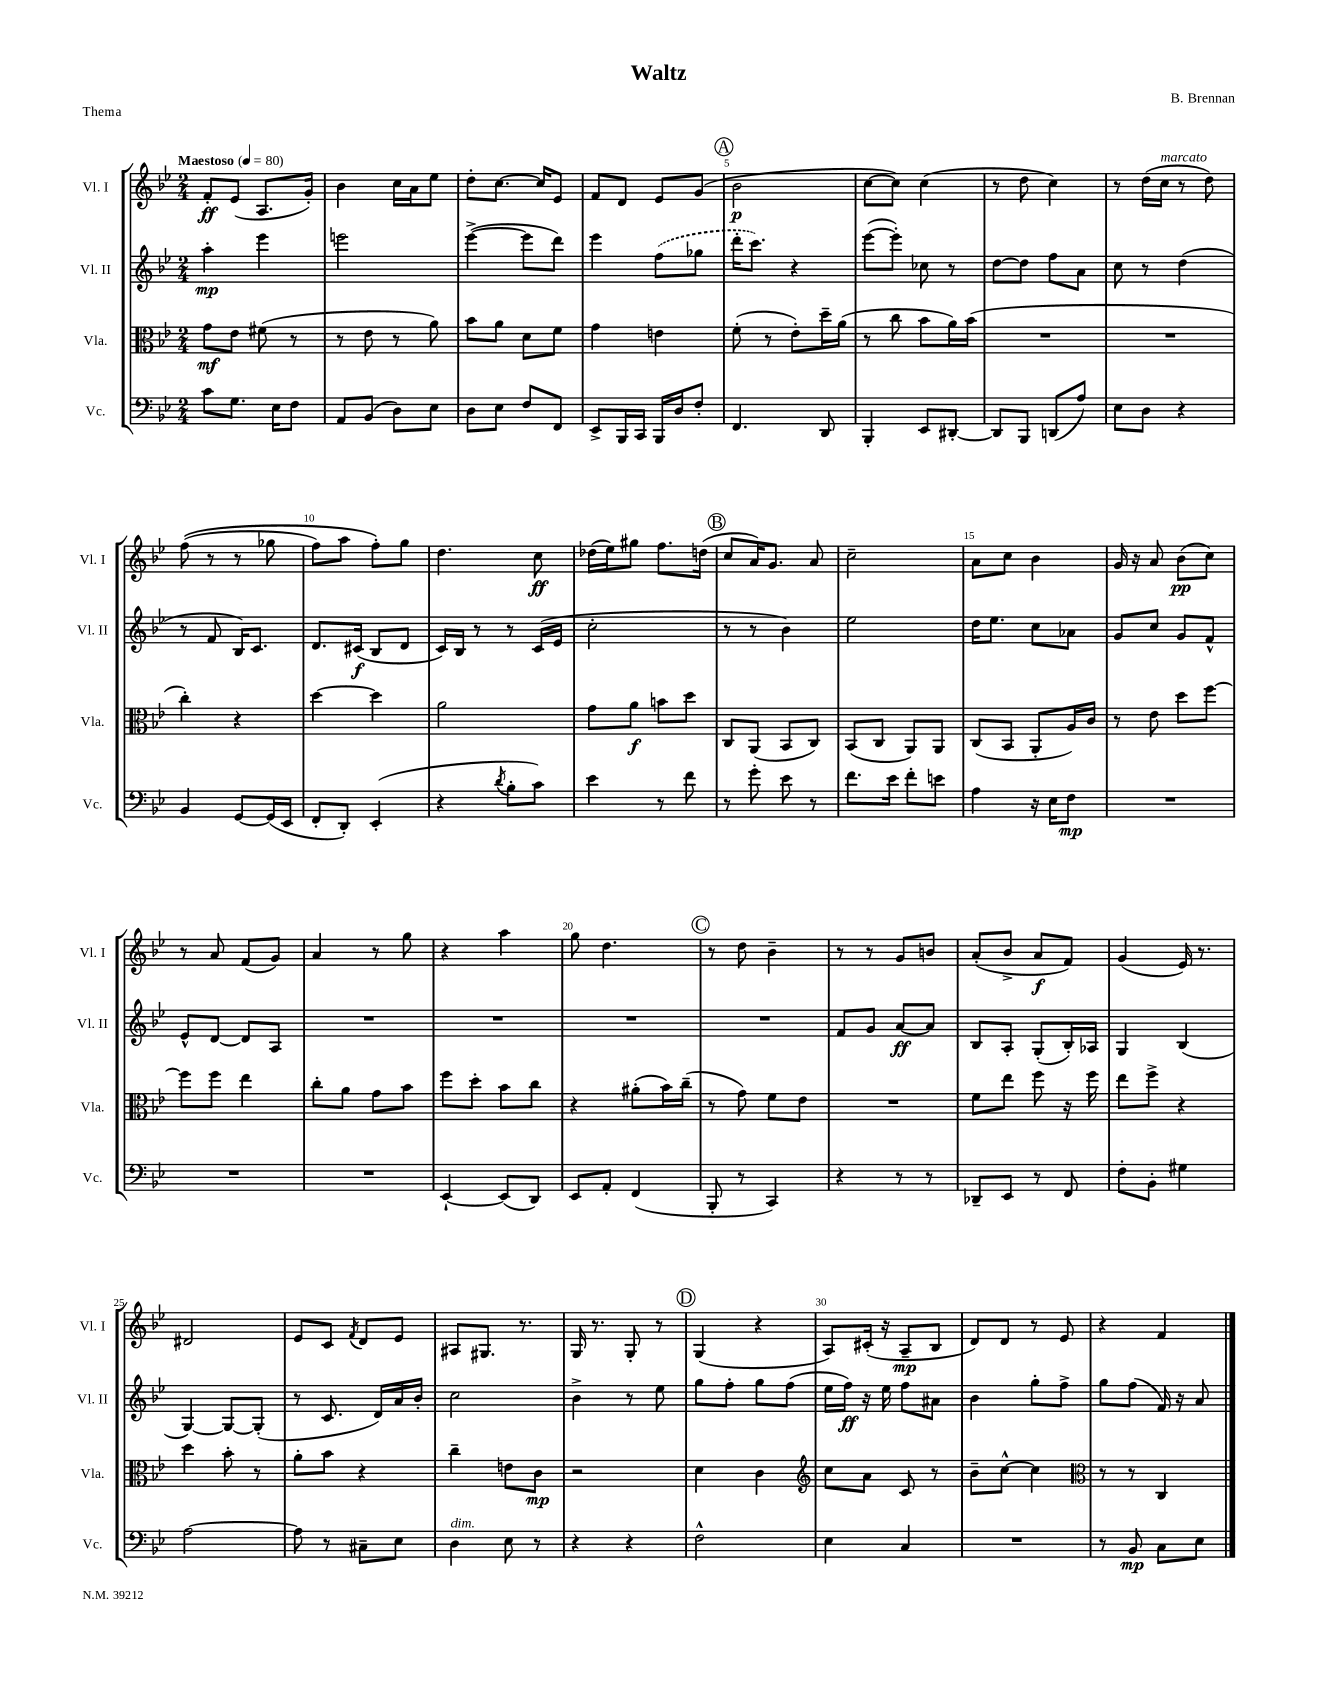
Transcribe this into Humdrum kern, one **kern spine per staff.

**kern	**kern	**kern	**kern
*staff4	*staff3	*staff2	*staff1
*clefF4	*clefC3	*clefG2	*clefG2
*k[b-e-]	*k[b-e-]	*k[b-e-]	*k[b-e-]
*M2/4	*M2/4	*M2/4	*M2/4
*MM80	*MM80	*MM80	*MM80
8c	8g	4aa'	8f'
8.G	8e-	.	(8e-
.	(8f#	4eee-	8.A
16E-	.	.	.
8F	8r	.	.
.	.	.	16g')
=	=	=	=
8AA	8r	2eee	4b-
(8BB-	8e-	.	.
8D)	8r	.	16cc
.	.	.	16a
8E-	8a)	.	8ee-
=	=	=	=
8D	8b-	([4eee-^	8dd'
8E-	8a	.	[8.cc
8F	8d	8eee-]	.
.	.	.	16cc]
8FF	8f	8ddd)	8e-
=	=	=	=
8EE-^	4g	4eee-	8f
16BBB-	.	.	8d
16CC	.	.	.
16BBB-	4e	(8ff	8e-
16D	.	.	.
8F'	.	8gg-	(8g
=	=	=	=
4.FF	(8f'	16ddd'	2b-
.	.	8.ccc)	.
.	8r	.	.
.	8e-')	4r	.
8DD	16dd~	.	.
.	(16a	.	.
=	=	=	=
4BBB-'	8r	([8eee-	[8cc
.	8cc	8eee-'])	8cc])
8EE-	8b-	8cc-	(4cc
[8DD#'	16a)	8r	.
.	(16b-	.	.
=	=	=	=
8DD#]	2r	[8dd	8r
8BBB-	.	8dd]	8dd
(8DD	.	8ff	4cc)
8A)	.	8a	.
=	=	=	=
8E-	2r	8cc	8r
8D	.	8r	(16dd
.	.	.	16cc
4r	.	(4dd	8r
.	.	.	8dd)
=	=	=	=
4BB-	4cc')	8r	&((8ff
.	.	8f	8r
[8GG	4r	16B-)	8r
.	.	8.c	.
(16GG]	.	.	8gg-
16EE-	.	.	.
=	=	=	=
8FF'	[4dd	8.d	8ff)
8DD')	.	.	8aa
.	.	(16c#	.
(4EE-'	4dd]	8B-	8ff'&)
.	.	8d	8gg
=	=	=	=
4r	2a	16c)	4.dd
.	.	16B-	.
.	.	8r	.
8qd	.	.	.
8B-'	.	8r	.
8c)	.	(16c	8cc
.	.	16e-	.
=	=	=	=
4e-	8g	2cc'	(16dd-
.	.	.	16ee-)
.	8a	.	8gg#
8r	8b	.	8.ff
8f	8dd	.	.
.	.	.	(16dd
=	=	=	=
8r	8C	8r	8cc
8g'	(8AA	8r	16a)
.	.	.	8.g
8e-	8BB-	4b-)	.
8r	8C)	.	8a
=	=	=	=
8.f	(8BB-	2ee-	2cc~
.	8C	.	.
16e-	.	.	.
8f'	8AA)	.	.
8e	8AA	.	.
=	=	=	=
4A	(8C	16dd	8a
.	.	8.ee-	.
.	8BB-	.	8cc
16r	8AA'	8cc	4b-
16E-	.	.	.
8F	16A)	8a-	.
.	16c	.	.
=	=	=	=
2r	8r	8g	16g
.	.	.	16r
.	8e-	8cc	8a
.	8dd	8g	(8b-
.	[8ff	8f^^	8cc)
=	=	=	=
2r	8ff]	8e-^^	8r
.	8ff	[8d	8a
.	4ee-	8d]	(8f
.	.	8A	8g)
=	=	=	=
2r	8cc'	2r	4a
.	8a	.	.
.	8g	.	8r
.	8b-	.	8gg
=	=	=	=
[4EE-`	8ff	2r	4r
.	8dd'	.	.
(8EE-]	8b-	.	4aa
8DD)	8cc	.	.
=	=	=	=
8EE-	4r	2r	8gg
8AA'	.	.	4.dd
(4FF	(8a#'	.	.
.	16b-)	.	.
.	(16cc~	.	.
=	=	=	=
8BBB-'	8r	2r	8r
8r	8g)	.	8dd
4CC)	8f	.	4b-~
.	8e-	.	.
=	=	=	=
4r	2r	8f	8r
.	.	8g	8r
8r	.	[8a	8g
8r	.	8a]	8b
=	=	=	=
8DD-~	8f	8B-	(8a'
8EE-	8ee-	8A'	8b-^
8r	8ff	(8G'	8a
8FF	16r	16B-')	8f)
.	16ff	16A-	.
=	=	=	=
8F'	8ee-	4G	(4g
8BB-'	8ff^	.	.
4G#	4r	(4B-	16e-)
.	.	.	8.r
=	=	=	=
[2A	4dd	[4G)	2d#
.	8b-'	8G_	.
.	8r	(8G']	.
=	=	=	=
8A]	8a'	8r	8e-
8r	8b-	8.c	8c
.	.	.	8qf
8C#~	4r	.	8d
.	.	16d)	.
8E-	.	16a	8e-
.	.	16b-'	.
=	=	=	=
4D	4cc~	2cc	8A#
.	.	.	8.G#
8E-	8e	.	.
.	.	.	8.r
8r	8c	.	.
=	=	=	=
4r	2r	4b-^	16G
.	.	.	8.r
4r	.	8r	8G'
.	.	8ee-	8r
=	=	=	=
2F^^	4d	8gg	(4G
.	.	8ff'	.
.	4c	8gg	4r
.	.	(8ff	.
=	=	=	=
*	*clefG2	*	*
4E-	8cc	16ee-	8A)
.	.	16ff)	.
.	8a	16r	(16c#'
.	.	16ee-	16r
4C	8c	8ff	8A~
.	8r	8a#	8B-
=	=	=	=
2r	8b-~	4b-	8d)
.	[8cc^^	.	8d
.	4cc]	8gg'	8r
.	.	8ff^	8e-
=	=	=	=
*	*clefC3	*	*
8r	8r	8gg	4r
8BB-	8r	(8ff	.
8C	4C	16f)	4f
.	.	16r	.
8E-	.	8a	.
==	==	==	==
*-	*-	*-	*-
